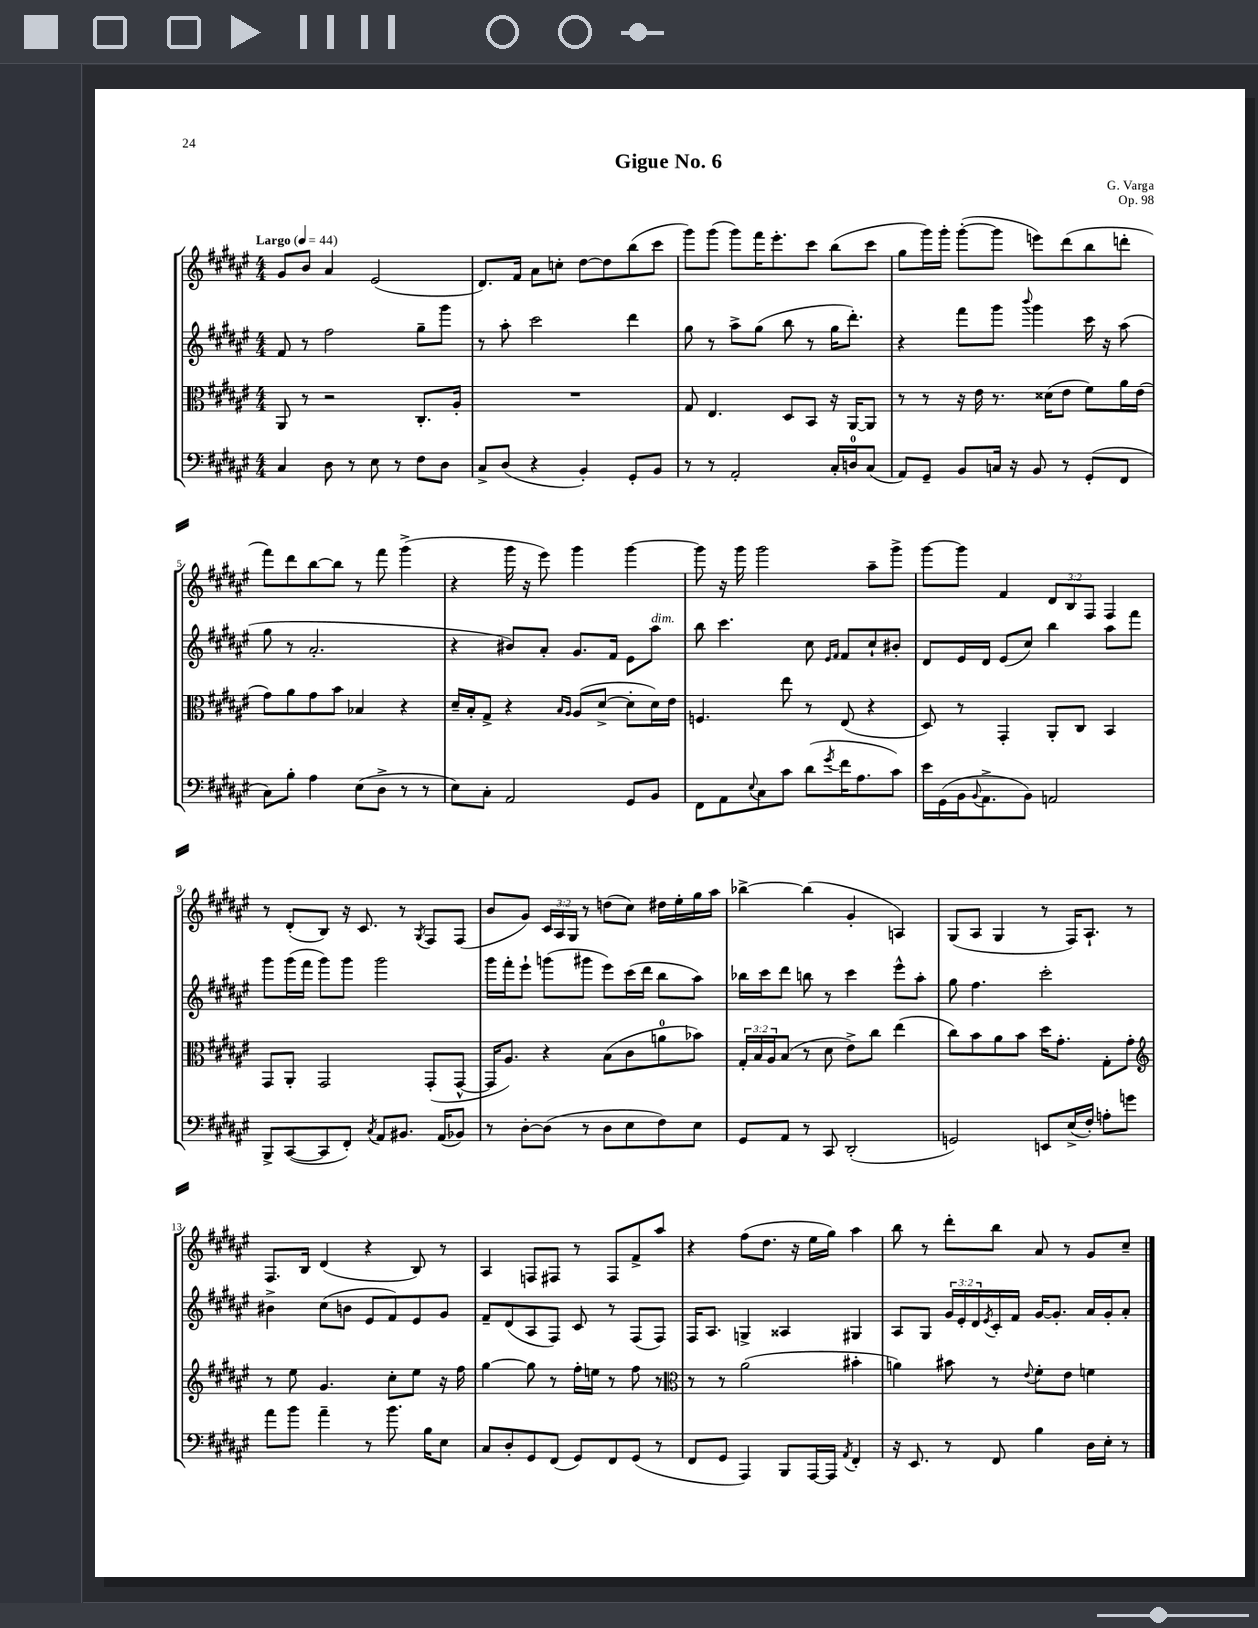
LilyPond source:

\header { title = "Gigue No. 6" composer = "G. Varga" opus = "Op. 98" }
<<
\new StaffGroup <<
\new Staff = "s0" {
    \clef treble \key fis \major \numericTimeSignature \time 4/4 \override Staff.TupletNumber.text = #tuplet-number::calc-fraction-text \tempo "Largo" 4 = 44
    gis'8 b'8 ais'4 eis'2( |
    dis'8.) fis'16 ais'8 c''8-. dis''8~ dis''8 b''8( cis'''8 |
    gis'''8) gis'''8( gis'''8) fis'''16 eis'''8.-. cis'''8 b''8( cis'''8 |
    gis''8 gis'''16) gis'''16-. gis'''8~-.( gis'''8 e'''8) dis'''8( b''8 d'''8-. |
    fis'''8) dis'''8 b''8~ b''8 r8 fis'''8 gis'''4->( |
    r4 gis'''16 r16 eis'''8) gis'''4 gis'''4~ |
    gis'''8 r16 gis'''16 gis'''2 ais''8-- gis'''8-> |
    gis'''8~ gis'''8 fis'4 \tuplet 3/2 { dis'8 b8 fis8 } fis4 |
    r8 dis'8-.( b8) r16 cis'8. r8 \acciaccatura { gis8 } fis8 fis8( |
    b'8 gis'8) \tuplet 3/2 { cis'16 ais16 gis16 } r8 d''8( cis''8) dis''16 eis''16-. gis''16 ais''16 |
    bes''4~-> bes''4( gis'4-. a4) |
    gis8( ais8 gis4 r8 fis16) ais8.-! r8 |
    fis8. b16 dis'4( r4 b8) r8 |
    ais4 f8 fis8 r8 fis8 fis'8-> ais''8 |
    r4 fis''8( dis''8. r16 eis''16 gis''16) ais''4 |
    b''8 r8 dis'''8-. b''8 ais'8 r8 gis'8 cis''8-- \bar "|." |
}
\new Staff = "s1" {
    \clef treble \key fis \major \numericTimeSignature \time 4/4 \override Staff.TupletNumber.text = #tuplet-number::calc-fraction-text
    fis'8 r8 fis''2 gis''8-- gis'''8 |
    r8 ais''8-. cis'''2 dis'''4 |
    gis''8 r8 ais''8-> gis''8( b''8 r8 gis''16 dis'''8.-.) |
    r4 fis'''8 gis'''8 \appoggiatura { b'''8 } gis'''4 cis'''16 r16 ais''8( |
    gis''8 r8 ais'2.-. |
    r4 bis'8) ais'8-. gis'8. fis'16 eis'8 ais''8^\markup { \italic "dim." } |
    b''8 cis'''4. cis''8 \grace { eis'16 fis'16 } fis'8 cis''8-! bis'8-. |
    dis'8 eis'16 dis'16 eis'8( cis''8) b''4 ais''8 fis'''8 |
    gis'''8 gis'''16( fis'''16 gis'''8) gis'''8 gis'''2 |
    gis'''16 fis'''16-. eis'''8-! g'''8( gis'''8 eis'''8) cis'''16( dis'''16 b''8 ais''8) |
    bes''16 cis'''16 dis'''8 b''8 r8 cis'''4 eis'''8-^ ais''8-. |
    gis''8 fis''4. cis'''2-. |
    bis'4-> cis''8( b'8 eis'8 fis'8) eis'8 gis'8 |
    fis'8-- dis'8( ais8 fis8) cis'8 r8 fis8( fis8) |
    fis16 ais8. g4-> aisis4 gis4 |
    ais8 gis8 \tuplet 3/2 { gis'16 eis'16-. dis'16 } \acciaccatura { eis'8 } cis'16-. fis'16 gis'16~ gis'8.-. ais'16 gis'16-. ais'8-. \bar "|." |
}
\new Staff = "s2" {
    \clef alto \key fis \major \numericTimeSignature \time 4/4 \override Staff.TupletNumber.text = #tuplet-number::calc-fraction-text
    ais,8 r8 r2 cis8.-. ais16-. |
    R1 |
    gis8 eis4. dis8 b,8 r16 ais,16~ ais,8 |
    r8 r8 r16 eis'16 r8. disis'16( eis'8 fis'8) ais'16 eis'16( |
    gis'8) ais'8 gis'8 b'8 bes4 r4 |
    dis'16-- b16-. gis8-> r4 \grace { b16 ais16 } ais8( dis'8~-> dis'8-. dis'16) eis'16 |
    f4. eis''8 r8 eis8( r4 |
    dis8) r8 gis,4-. ais,8-. cis8 b,4 |
    gis,8 ais,8-. gis,2 gis,8-.( gis,8~-^ |
    gis,16 ais8.) r4 b8( cis'8 a'8-0 bes'8) |
    \tuplet 3/2 { gis16-. b16 ais16 } b8( r8 dis'8 eis'8->) cis''8 eis''4( |
    cis''8) b'8 ais'8 b'8 dis''16 gis'8.-. gis8-. gis'8-. |
    \clef treble r8 eis''8 gis'4. cis''8-. eis''8 r16 fis''16 |
    gis''4~ gis''8 r8 fis''16-. e''16 r8 fis''8 r8 |
    \clef alto r8 r8 ais'2( bis'4-. |
    a'4) bis'8 r8 \appoggiatura { eis'8 } fis'8-. eis'8 f'4 \bar "|." |
}
\new Staff = "s3" {
    \clef bass \key fis \major \numericTimeSignature \time 4/4
    cis4 dis8 r8 eis8 r8 fis8 dis8 |
    cis8-> dis8( r4 b,4-.) gis,8-. b,8 |
    r8 r8 ais,2-. cis16-. d16-0 cis8( |
    ais,8) gis,8-- b,8 c16 r16 b,8 r8 gis,8-.( fis,8 |
    cis8) b8-. ais4 eis8( dis8-> r8 r8 |
    eis8) cis8-. ais,2 gis,8 b,8 |
    fis,8 ais,8 \appoggiatura { eis8 } cis8 cis'8 dis'8( \acciaccatura { gis'8 } fis'16 ais8. cis'8) |
    eis'16 gis,16( b,16 \appoggiatura { b,8 } ais,8.-> b,8) a,2 |
    b,,8-> cis,8~( cis,8 fis,8-.) \acciaccatura { cis8 } ais,8 bis,8. ais,16( bes,8) |
    r8 dis8~-. dis8( r8 dis8 eis8 fis8) eis8 |
    gis,8 ais,8 r8 cis,8 dis,2-.( |
    g,2) e,8 eis16->( fis16-.) a8-. g'8 |
    ais'8 b'8 ais'4-- r8 b'8. b16 eis8 |
    cis8 dis8-. gis,8 fis,8( gis,8) fis,8 gis,8( r8 |
    fis,8 gis,8 ais,,4) b,,8 ais,,16~ ais,,16 \acciaccatura { ais,8 } fis,4-. |
    r16 eis,8. r8 fis,8 b4 dis16 eis16-. r8 \bar "|." |
}
>>
>>
